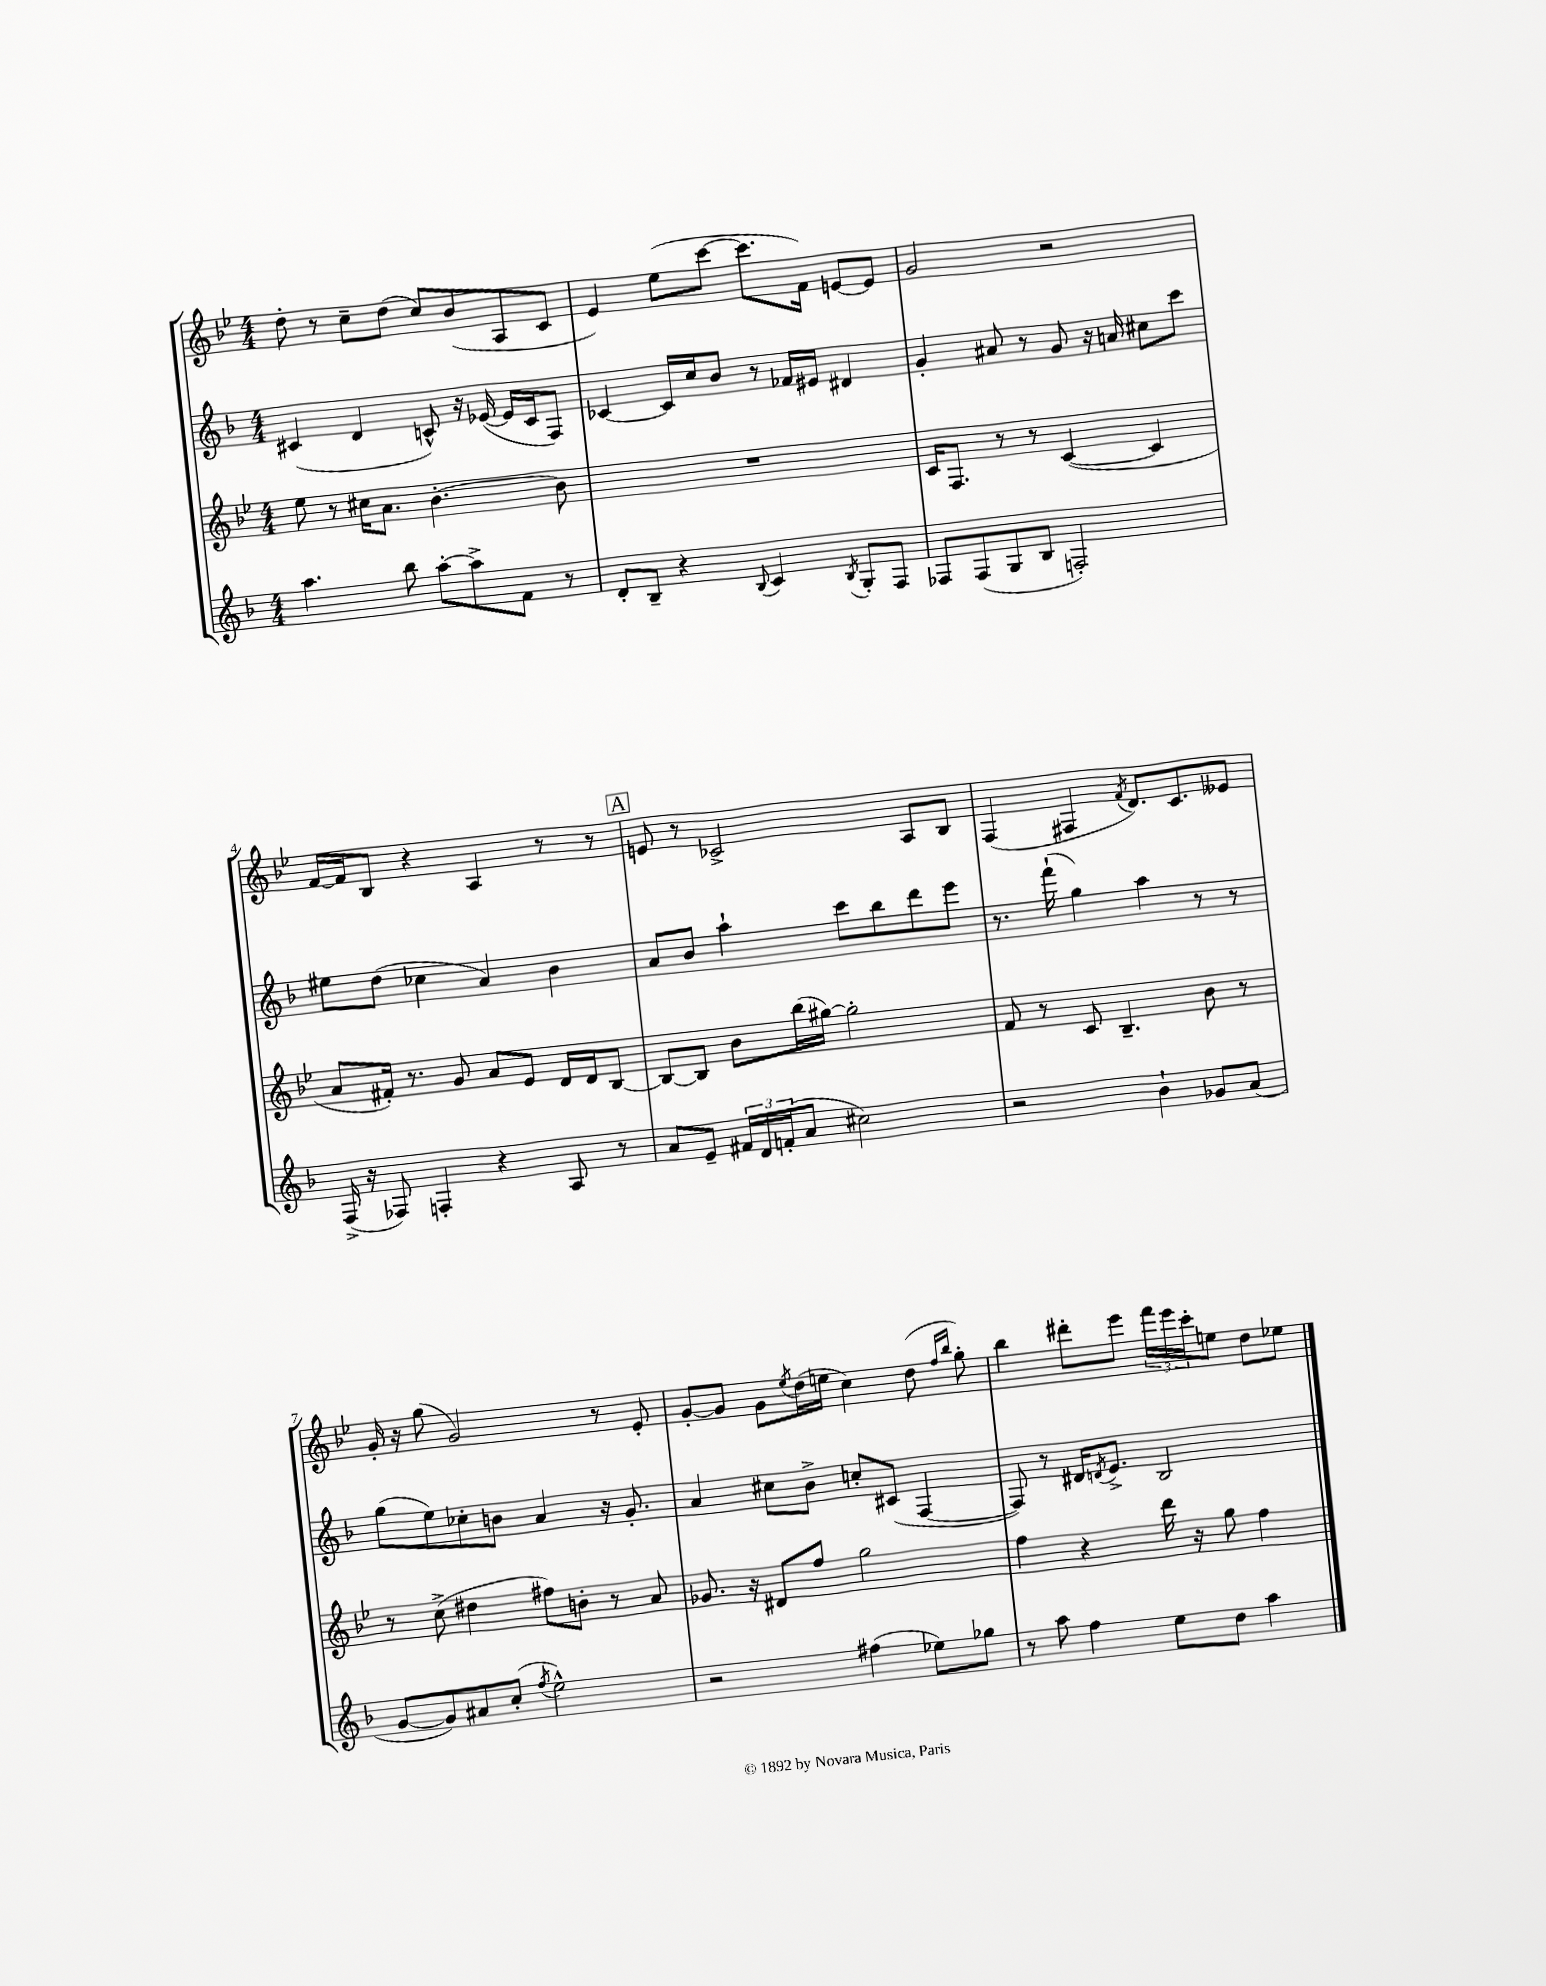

**kern	**kern	**kern	**kern
*staff4	*staff3	*staff2	*staff1
*clefG2	*clefG2	*clefG2	*clefG2
*k[b-]	*k[b-e-]	*k[b-]	*k[b-e-]
*M4/4	*M4/4	*M4/4	*M4/4
4.aa	8ee-	(4c#	8dd'
.	8r	.	8r
.	16cc#	4d	8cc~
.	8.a	.	.
8bb-	.	.	(8dd
[8aa'	[4.b-'	8c^^)	8cc)
8aa^]	.	16r	(8b-
.	.	([16e-	.
8f	.	16e-]	8A
.	.	16c	.
8r	8b-]	8F)	8c
=	=	=	=
8d'	1r	[4c-	4e-)
8B-~	.	.	.
4r	.	16c-]	(8ee-
.	.	16cc	.
.	.	8b-	[8ccc
8qqB-	.	.	.
4c	.	8r	8.ccc]
.	.	16f-	.
.	.	16e#	16f)
8qB-	.	.	.
8G'	.	4d#	[8e
8F	.	.	8e]
=	=	=	=
8F-	16c	4g'	2g
.	8.F	.	.
(8F-	.	.	.
8G	8r	8a#	.
8B-	8r	8r	.
2F')	([4c	8g	2r
.	.	16r	.
.	.	16a	.
.	4c]	8cc#	.
.	.	8ccc	.
=	=	=	=
(16F^	8a	8ee#	[16f
16r	.	.	16f]
8F-)	16f#')	(8dd	8B-
.	8.r	.	.
4F'	.	4cc-	4r
.	8g	.	.
4r	8a	4a)	4A
.	8e-	.	.
8A	16d	4b-	8r
.	16d	.	.
8r	[8B-	.	8r
=	=	=	=
8a	8B-_	8a	8e
8e~	8B-]	8b-	8r
24f#	8b-	4aa`	2c-^
24d	.	.	.
(24f'	.	.	.
8a	(16bb-	.	.
.	[16gg#)	.	.
2cc#)	2gg#']	8ccc	.
.	.	8bb-	.
.	.	8ddd	8A
.	.	8eee	8B-
=	=	=	=
2r	8f	8.r	(4F
.	8r	.	.
.	.	(16fff`	.
.	8c	4gg)	4F#
.	4.B-~	.	.
.	.	.	8qf
4b-`	.	4aa	8.d)
.	.	.	8.c
8g-	8b-	8r	.
(8a	8r	8r	8e--
=	=	=	=
[8g	8r	(8gg	16g'
.	.	.	16r
8g])	(8cc^	8ee)	(8gg
8a#	4dd#	8cc-'	2g)
(8cc'	.	8b	.
8qff	.	.	.
2ee^^)	8ff#)	4a	.
.	8b'	.	.
.	8r	16r	8r
.	.	8.g'	.
.	8a	.	8e-'
=	=	=	=
2r	8.g-	4a	[8g'
.	.	.	8g]
.	16r	.	.
.	8d#	8cc#	8g
.	.	.	8qee-
.	8ff	8b-^	(16dd
.	.	.	16ee
(4ff#	2gg	8cc'	4cc)
.	.	(8c#	.
8ee-)	.	[4F	(8dd
.	.	.	16qqff
.	.	.	16qqbb-
8gg-	.	.	8gg')
=	=	=	=
8r	4ff	8F])	4bb-
8aa	.	8r	.
4ff	4r	16d#	8ddd#'
.	.	8qd	.
.	.	8.e^	.
.	.	.	8eee-
8ee	16ddd	2B-	24fff
.	.	.	24eee-
.	16r	.	.
.	.	.	24ccc'
8dd	8gg	.	8ee
4aa	4ff	.	8dd
.	.	.	8ee-
==	==	==	==
*-	*-	*-	*-
